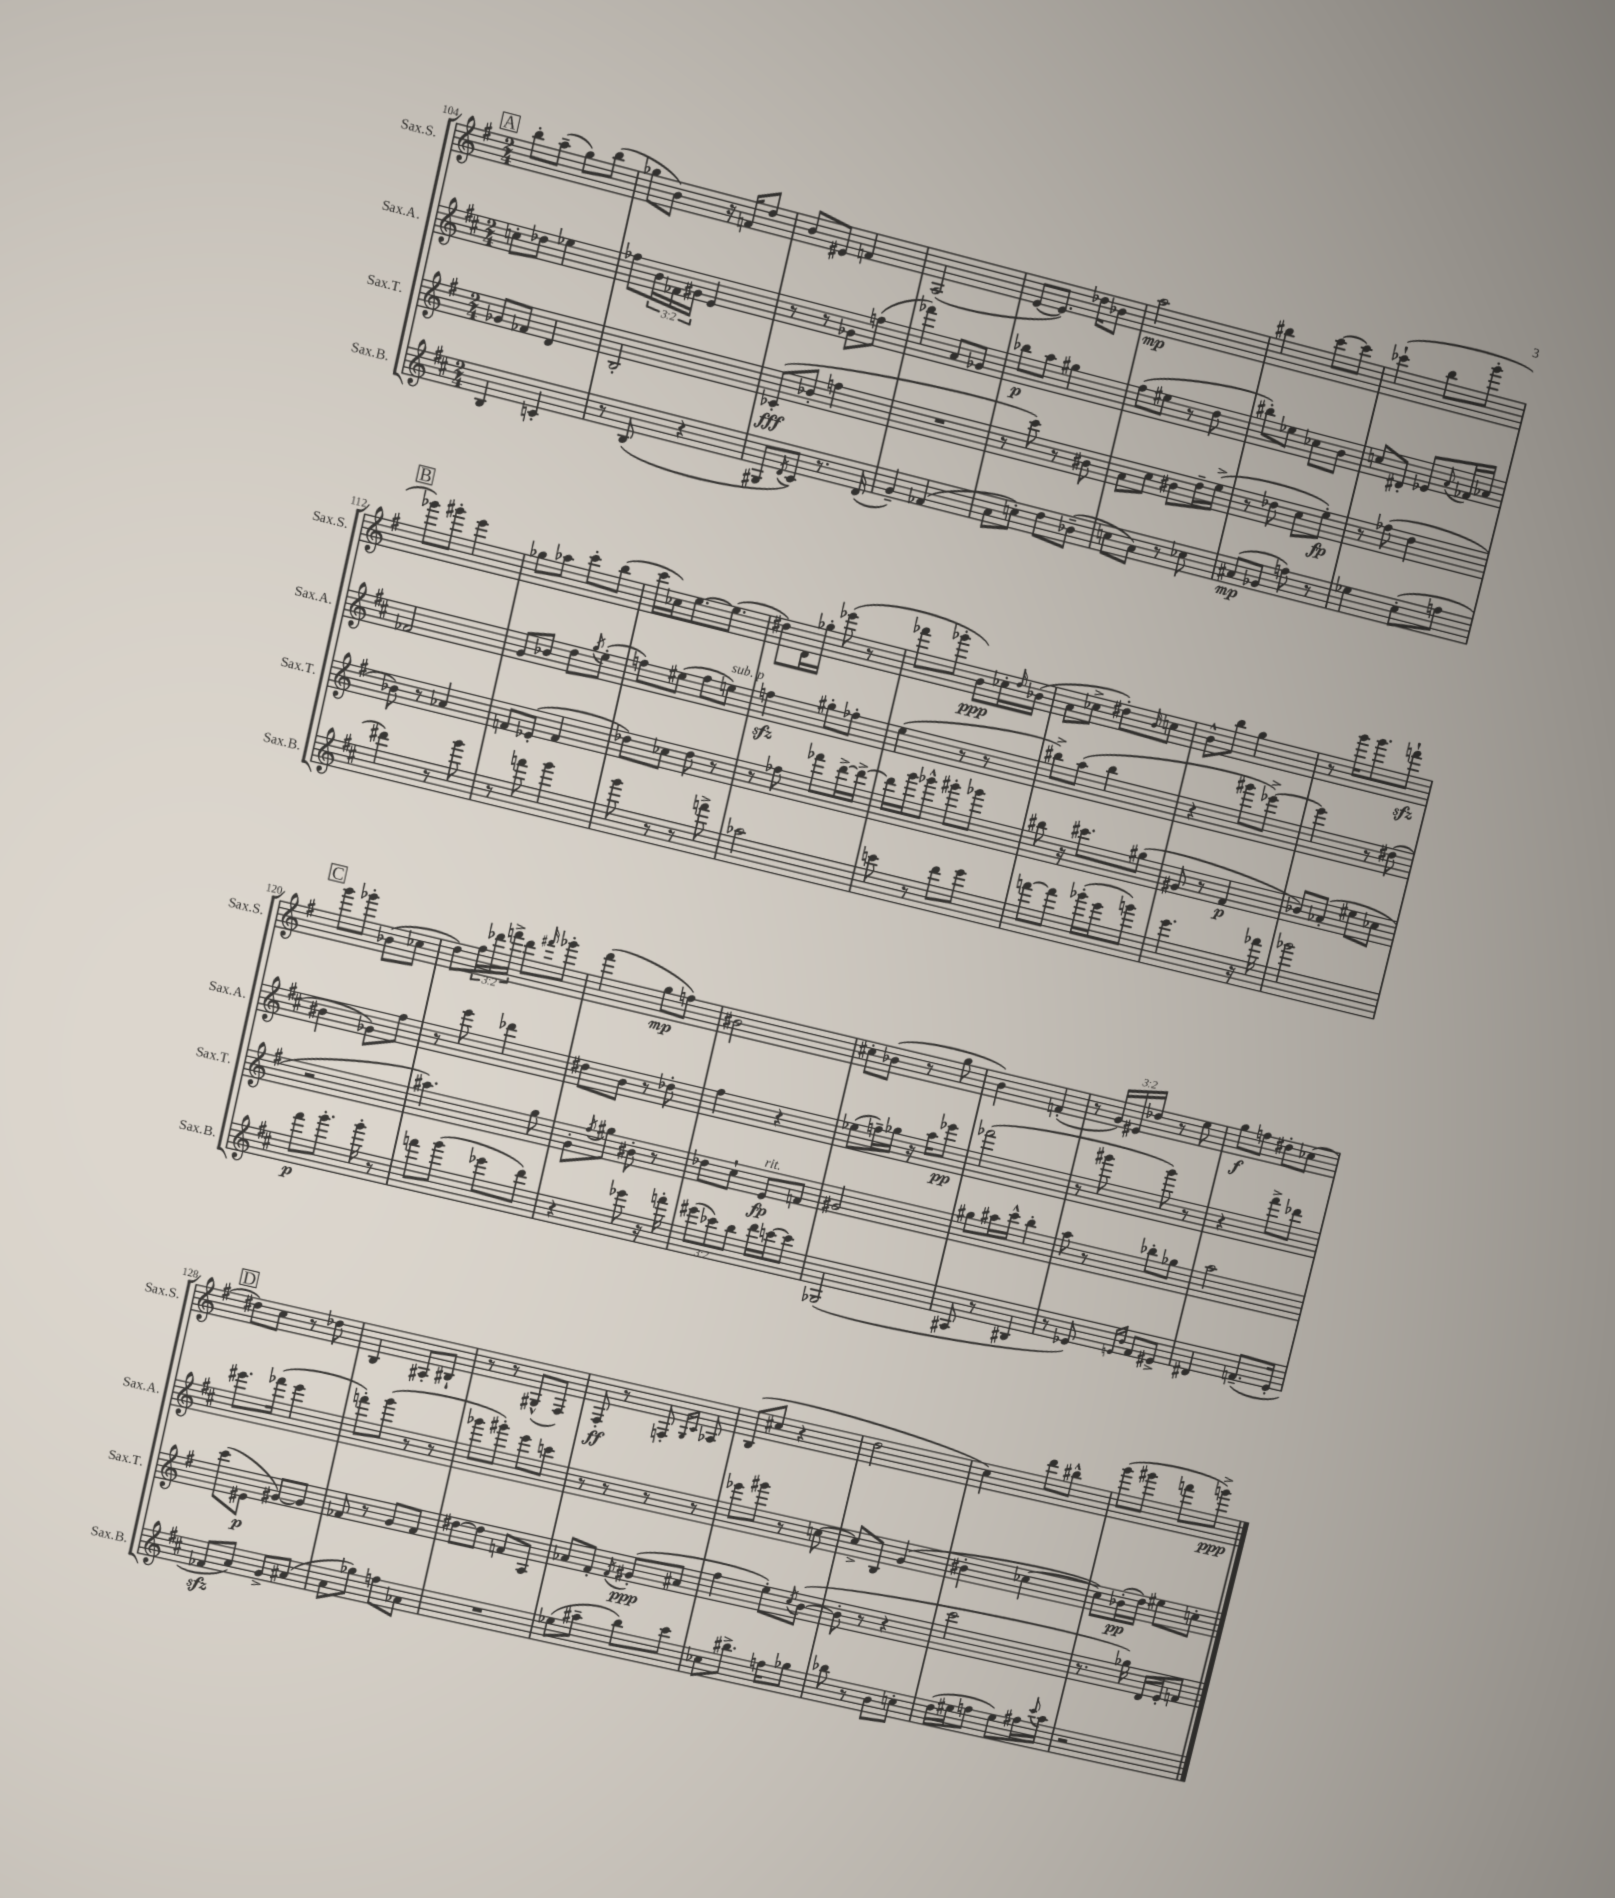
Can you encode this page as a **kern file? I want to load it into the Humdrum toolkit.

**kern	**dynam	**kern	**dynam	**kern	**dynam	**kern	**dynam
*part4	*part4	*part3	*part3	*part2	*part2	*part1	*part1
*staff4	*staff4	*staff3	*staff3	*staff2	*staff2	*staff1	*staff1
*I"Sax.B.	*	*I"Sax.T.	*	*I"Sax.A.	*	*I"Sax.S.	*
*I'Sax.B.	*	*I'Sax.T.	*	*I'Sax.A.	*	*I'Sax.S.	*
*clefG2	*	*clefG2	*	*clefG2	*	*clefG2	*
*k[f#c#]	*	*k[f#]	*	*k[f#c#]	*	*k[f#]	*
*M2/4	*	*M2/4	*	*M2/4	*	*M2/4	*
!!LO:REH:place=s1:t=A
=104	=104	=104	=104	=104	=104	=104	=104
4B/	.	8g-X/L	.	8ccn'\L	.	8bb'\L	.
.	.	8f-X/J	.	8dd-X\J	.	(8aa~\J	.
4cn'/	.	4d/	.	4ee-X\	.	8gg\L)	.
.	.	.	.	.	.	(8bb\J	.
=105	=105	=105	=105	=105	=105	=105	=105
8r	.	2B'/	.	8ff-X\L	.	8gg-X\L	.
(8B/	.	.	.	24b\L	.	8b\J)	.
.	.	.	.	24f-X\	.	.	.
.	.	.	.	24g#X\JJ	.	.	.
4r	.	.	.	4e/	.	16r	.
.	.	.	.	.	.	16fn/KL	.
.	.	.	.	.	.	8dd/J	.
=106	=106	=106	=106	=106	=106	=106	=106
8G#X/L	.	(8c-X'/L	fff	8r	.	8b/L	.
8qd/	.	.	.	.	.	.	.
8c#/J)	.	8b-X'/J	.	8r	.	8e#X/J	.
8.r	.	4ffn\	.	8g-X\L	.	4fn/	.
.	.	.	.	(8ffn\J	.	.	.
(16d/	.	.	.	.	.	.	.
=107	=107	=107	=107	=107	=107	=107	=107
4g~/)	.	2r	.	4fff-X\)	.	(2A/	.
(4f-X/	.	.	.	8a/L	.	.	.
.	.	.	.	8g-X/J	.	.	.
=108	=108	=108	=108	=108	=108	=108	=108
8a\L	.	8r	.	8bb-X\L	p	[8e/L	.
8ccn'\J)	.	8ccc\)	.	8aa\J	.	8.e/J])	.
8dd\L	.	8r	.	4gg#X\	.	.	.
.	.	.	.	.	.	16dd-X\KL	.
(8b-X~\J	.	8b#X\	.	.	.	8b-X\J	.
=109	=109	=109	=109	=109	=109	=109	=109
8ccn\L	.	8a\L	.	(8ff#\L	.	2aa\	mp
8a\J)	.	8cc\J	.	8ee#X\J	.	.	.
8r	.	8b#X\L	.	8r	.	.	.
8cc-X\	.	16dd~\L	.	8dd\	.	.	.
.	.	(16ee^\JJ	.	.	.	.	.
=110	=110	=110	=110	=110	=110	=110	=110
(8a#X/L	mp	8r	.	8bb#X'\L)	.	4bb#X\	.
8g-X/J	.	8dd-X\	.	8ee-X\J	.	.	.
8ffn\)	.	8cc\L	.	8cc-X\L	.	[8ccc\L	.
8r	.	8ee'\J)	fp	8b\J	.	8ccc\J]	.
=111	=111	=111	=111	=111	=111	=111	=111
4ee-X\	.	8r	.	8ccn/L	.	(4ccc-X`\	.
.	.	(8ff-X\	.	8d#X'/J	.	.	.
(8cc#'\L	.	4dd\	.	8e-X/L	.	8bb\L	.
.	.	.	.	8qqa/	.	.	.
8ffn\J	.	.	.	16f-X/L	.	8ggg'\J	.
.	.	.	.	16a-X/JJ	.	.	.
!!LO:LB:g=z
!!LO:REH:place=s1:t=B
=112	=112	=112	=112	=112	=112	=112	=112
4ddd#X\)	.	8b-X\)	.	2f-X/	.	8ggg-X\L)	.
.	.	8r	.	.	.	8ggg#X'\J	.
8r	.	4a-X/	.	.	.	4eee\	.
8ggg\	.	.	.	.	.	.	.
=113	=113	=113	=113	=113	=113	=113	=113
8r	.	8fn/L	.	8g/L	.	8gg-X\L	.
8fffn\	.	(8e-X'/J	.	8b-X/J	.	8aa-X\J	.
4ggg\	.	4f/	.	8dd\L	.	8ccc'\L	.
.	.	.	.	8qgg/	.	.	.
.	.	.	.	(8ee'\J	.	(8bb\J	.
=114	=114	=114	=114	=114	=114	=114	=114
8ggg\	.	8dd-X\L)	.	8ffn\L)	.	16ccc\LL	.
.	.	.	.	.	.	16cc-X\J)	.
8r	.	8cc-X\J	.	(8ee#X\J	.	[8.ee\	.
8r	.	8dd-\	.	8ff\L	.	.	.
.	.	.	.	.	.	(8.ee\J]	.
!	!	!	!	!LO:TX:a:i:t=sub. p	!	!	!
8fffn^\	.	8r	.	8een\J)	.	.	.
=115	=115	=115	=115	=115	=115	=115	=115
2aa-X\	.	8r	.	4ffnzz\	.	8dd#X\L)	.
.	.	8ff-X\	.	.	.	16d\L	.
.	.	.	.	.	.	16gg-X'\JJ	.
.	.	8fff-X\L	.	8gg#X'\L	.	(8eee-X\	.
.	.	[16ddd^\L	.	8ff-X'\J	.	8r	.
.	.	16ddd^\JJ_	.	.	.	.	.
=116	=116	=116	=116	=116	=116	=116	=116
8cccn\	.	16ddd\LL]	.	(4ee\	.	8fff-X\L	.
.	.	16ggg\J	.	.	.	.	.
8r	.	8ggg-X^^\J	.	.	.	8ggg-X'\J	.
8ddd\L	.	8ggg#X'\L	.	8r	.	8b\L)	ppp
8eee\J	.	8ggg-X\J	.	8r	.	16cc-X'\L	.
.	.	.	.	.	.	16qqdd/	.
.	.	.	.	.	.	(16b-X\JJ	.
=117	=117	=117	=117	=117	=117	=117	=117
[8fffn\L	.	8bb#X\	.	8bb#X^\L)	.	8a\L	.
8fff\J]	.	16r	.	(8aa\J	.	8cc-X^\J	.
.	.	8.ccc#X\L	.	.	.	.	.
(16ggg-X'\LL	.	.	.	4bb#\	.	8dd#X'\L)	.
16eee\J	.	.	.	.	.	.	.
.	.	.	.	.	.	16qqb/	.
8gggn\J)	.	(8gg#X\J	.	.	.	8ccn\J	.
=118	=118	=118	=118	=118	=118	=118	=118
4.eee\	.	8g#X/	.	4r	.	8b^^\L	.
.	.	8r	.	.	.	8bb\J	.
.	.	4f#/	p	8ggg#X\L	.	4gg\	.
16r	.	.	.	[8eee-X^\J)	.	.	.
16fff-X\	.	.	.	.	.	.	.
=119	=119	=119	=119	=119	=119	=119	=119
2ggg-X\	.	8b-X/L)	.	4eee-\]	.	8r	.
.	.	(8a-X'/J	.	.	.	16ggg\KL	.
.	.	.	.	.	.	8.ggg\	.
.	.	8ee#X\L	.	8r	.	.	.
.	.	8cc-X\J	.	(8dd#X\	.	8fffnzz`\J	.
!!LO:LB:g=z
!!LO:REH:place=s1:t=C
=120	=120	=120	=120	=120	=120	=120	=120
8fff#\L	p	2r	.	4b#X\	.	8ggg\L	.
8.ggg'\J	.	.	.	.	.	8ggg-X'\J	.
.	.	.	.	8g-X\L)	.	(8b-X\L	.
16ggg'\	.	.	.	.	.	.	.
8r	.	.	.	8ff#\J	.	8cc-X\J	.
=121	=121	=121	=121	=121	=121	=121	=121
8fffn\L	.	4.aa#X\)	.	8r	.	8dd\L)	.
(8ggg\J	.	.	.	8eee\	.	24ff#\L	.
.	.	.	.	.	.	24ddd-X\	.
.	.	.	.	.	.	24fffn^\JJ	.
8eee-X\L	.	.	.	4ddd-X\	.	8ddd-\L	.
.	.	.	.	.	.	16qqfff#X/	.
8ddd\J)	.	8gg\	.	.	.	8ggg-X'\J	.
=122	=122	=122	=122	=122	=122	=122	=122
4r	.	8g'\L	.	8dd#X\L	.	(4fff#\	.
.	.	8qff#/	.	.	.	.	.
.	.	8gg#X\J	.	8b\J	.	.	.
8eee-X\	.	8b#X'\	.	8r	.	8gg\L	mp
16r	.	8r	.	8dd-X'\	.	8ffn\J)	.
16fffn'\	.	.	.	.	.	.	.
=123	=123	=123	=123	=123	=123	=123	=123
(12eee#X\L	.	8dd-X\L	.	4ff#\	.	2b#X\	.
12ccc-X\)	.	.	.	.	.	.	.
.	.	8cc`\J	.	.	.	.	.
12bb\J	.	.	.	.	.	.	.
!	!	!LO:TX:a:i:t=rit.	!	!	!	!	!
16ddd\LL	.	8e/L	fp	4r	.	.	.
[16cccn\J	.	.	.	.	.	.	.
8ccc\J]	.	8fn/J	.	.	.	.	.
=124	=124	=124	=124	=124	=124	=124	=124
(2G-X/	.	2g#X/	.	(8ee-X\L	.	8cc#X'\L	.
.	.	.	.	16ffn~\L)	.	(8b-X\J	.
.	.	.	.	16gg-X\JJ	.	.	.
.	.	.	.	16r	.	8r	.
.	.	.	.	16aa\KL	.	.	.
.	.	.	.	8eee-X\J	pp	8gg\	.
=125	=125	=125	=125	=125	=125	=125	=125
8A#X/	.	8gg#X\L	.	(2fff-X\	.	4b\)	.
8r	.	16aa#X\L	.	.	.	.	.
.	.	16ccc^^\JJ	.	.	.	.	.
4B#X/	.	4bb'\	.	.	.	(4fn'/	.
=126	=126	=126	=126	=126	=126	=126	=126
8r	.	8aa\	.	8r	.	8r	.
8e-X/)	.	8r	.	8ggg#X\	.	24g/LL)	.
.	.	.	.	.	.	24e#X/	.
.	.	.	.	.	.	24dd-X/JJ	.
16qqen/LL	.	.	.	.	.	.	.
16qqb/JJ	.	.	.	.	.	.	.
8f#/L	.	8bb-X'\L	.	8ggg#\)	.	8r	.
8e#X^/J	.	8gg-X\J	.	8r	.	8ee\	.
=127	=127	=127	=127	=127	=127	=127	=127
4d#X/	.	2aa\	.	4r	.	8gg\L	f
.	.	.	.	.	.	8ffn\J	.
(8.fn~/L	.	.	.	8fff#^\L	.	8dd#X'\L	.
.	.	.	.	8ddd-X\J	.	(8cc-X\J	.
16e'/Jk	.	.	.	.	.	.	.
!!LO:LB:g=z
!!LO:REH:place=s1:t=D
=128	=128	=128	=128	=128	=128	=128	=128
8f-Xzz/L	.	(8ccc\L	.	8.eee#X\L	.	8dd#X\L)	.
8a/J)	.	8e#X\J	p	.	.	8cc\J	.
.	.	.	.	(16fff-X\Jk	.	.	.
8g^/L	.	[8g#X/L)	.	4eee#\	.	8r	.
(8a#X/J	.	8g#/J]	.	.	.	8dd-X\	.
=129	=129	=129	=129	=129	=129	=129	=129
8a\L	.	8f-X/	.	8fffn'\L)	.	4B/	.
8gg-X\J)	.	8r	.	(8ggg\J	.	.	.
8ffn\L	.	8g/L	.	8r	.	8A#X'/L	.
8a-X\J	.	8f-/J	.	8r	.	8B#X`/J	.
=130	=130	=130	=130	=130	=130	=130	=130
2r	.	[8dd#X\L	.	8ggg-X\L	.	8r	.
.	.	8dd#\J]	.	8ggg#X'\J)	.	8r	.
.	.	8fn/L	.	8eee\L	.	(8G#X^^/L	.
.	.	8A/J	.	8cccn\J	.	8F#/J)	.
=131	=131	=131	=131	=131	=131	=131	=131
(8ee-X\L	.	8a-X/L	.	8r	.	8F#'/	ff
8aa#X~\J	.	8f#'/J	.	8r	.	8r	.
.	.	8qf#/	.	.	.	.	.
8bb\L)	.	(8g#X'/L	ppp	8r	.	8Fn'/	.
.	.	.	.	.	.	16qqG/LL	.
.	.	.	.	.	.	16qqc/JJ	.
8ccc#\J	.	8a#X/J	.	8r	.	8A-X/	.
=132	=132	=132	=132	=132	=132	=132	=132
8cc-X\L	.	4ff#\	.	8eee-X\L	.	(8B/L	.
8.bb#X^\J	.	.	.	8ggg#X\J	.	8cc#X/J	.
.	.	8ee'\L)	.	8r	.	4r	.
16ffn\KL	.	.	.	.	.	.	.
.	.	8qcc/	.	.	.	.	.
8gg-X\J	.	([8b\J	.	[8ccn\	.	.	.
=133	=133	=133	=133	=133	=133	=133	=133
8bb-X\	.	8b'\]	.	8cc^/L]	.	2dd\	.
8r	.	8r	.	8B/J	.	.	.
8b\L	.	4r	.	(4g/	.	.	.
8ccn'\J	.	.	.	.	.	.	.
=134	=134	=134	=134	=134	=134	=134	=134
(16dd\LL	.	2ccc\	.	4b#X'\	.	4cc\)	.
16ee#X\J	.	.	.	.	.	.	.
8ffn\J	.	.	.	.	.	.	.
8ee#\L)	.	.	.	[4cc-X\	.	8ddd\L	.
16ff#X\L	.	.	.	.	.	8bb#X^^\J	.
8qqccc#/	.	.	.	.	.	.	.
16aa\JJ	.	.	.	.	.	.	.
=135	=135	=135	=135	=135	=135	=135	=135
2r	.	8.r	.	8cc-\L])	.	(8ggg\L	.
.	.	.	.	(16b-X'\L	pp	8ggg#X\J	.
.	.	16gg-X\)	.	16dd\JJ)	.	.	.
.	.	16d/LL	.	8ee#X\L	.	8fffn\L	.
.	.	16e'/J	.	.	.	.	.
.	.	8fn/J	.	8ccn'\J	.	8gggn^\J)	ppp
==	==	==	==	==	==	==	==
*-	*-	*-	*-	*-	*-	*-	*-
